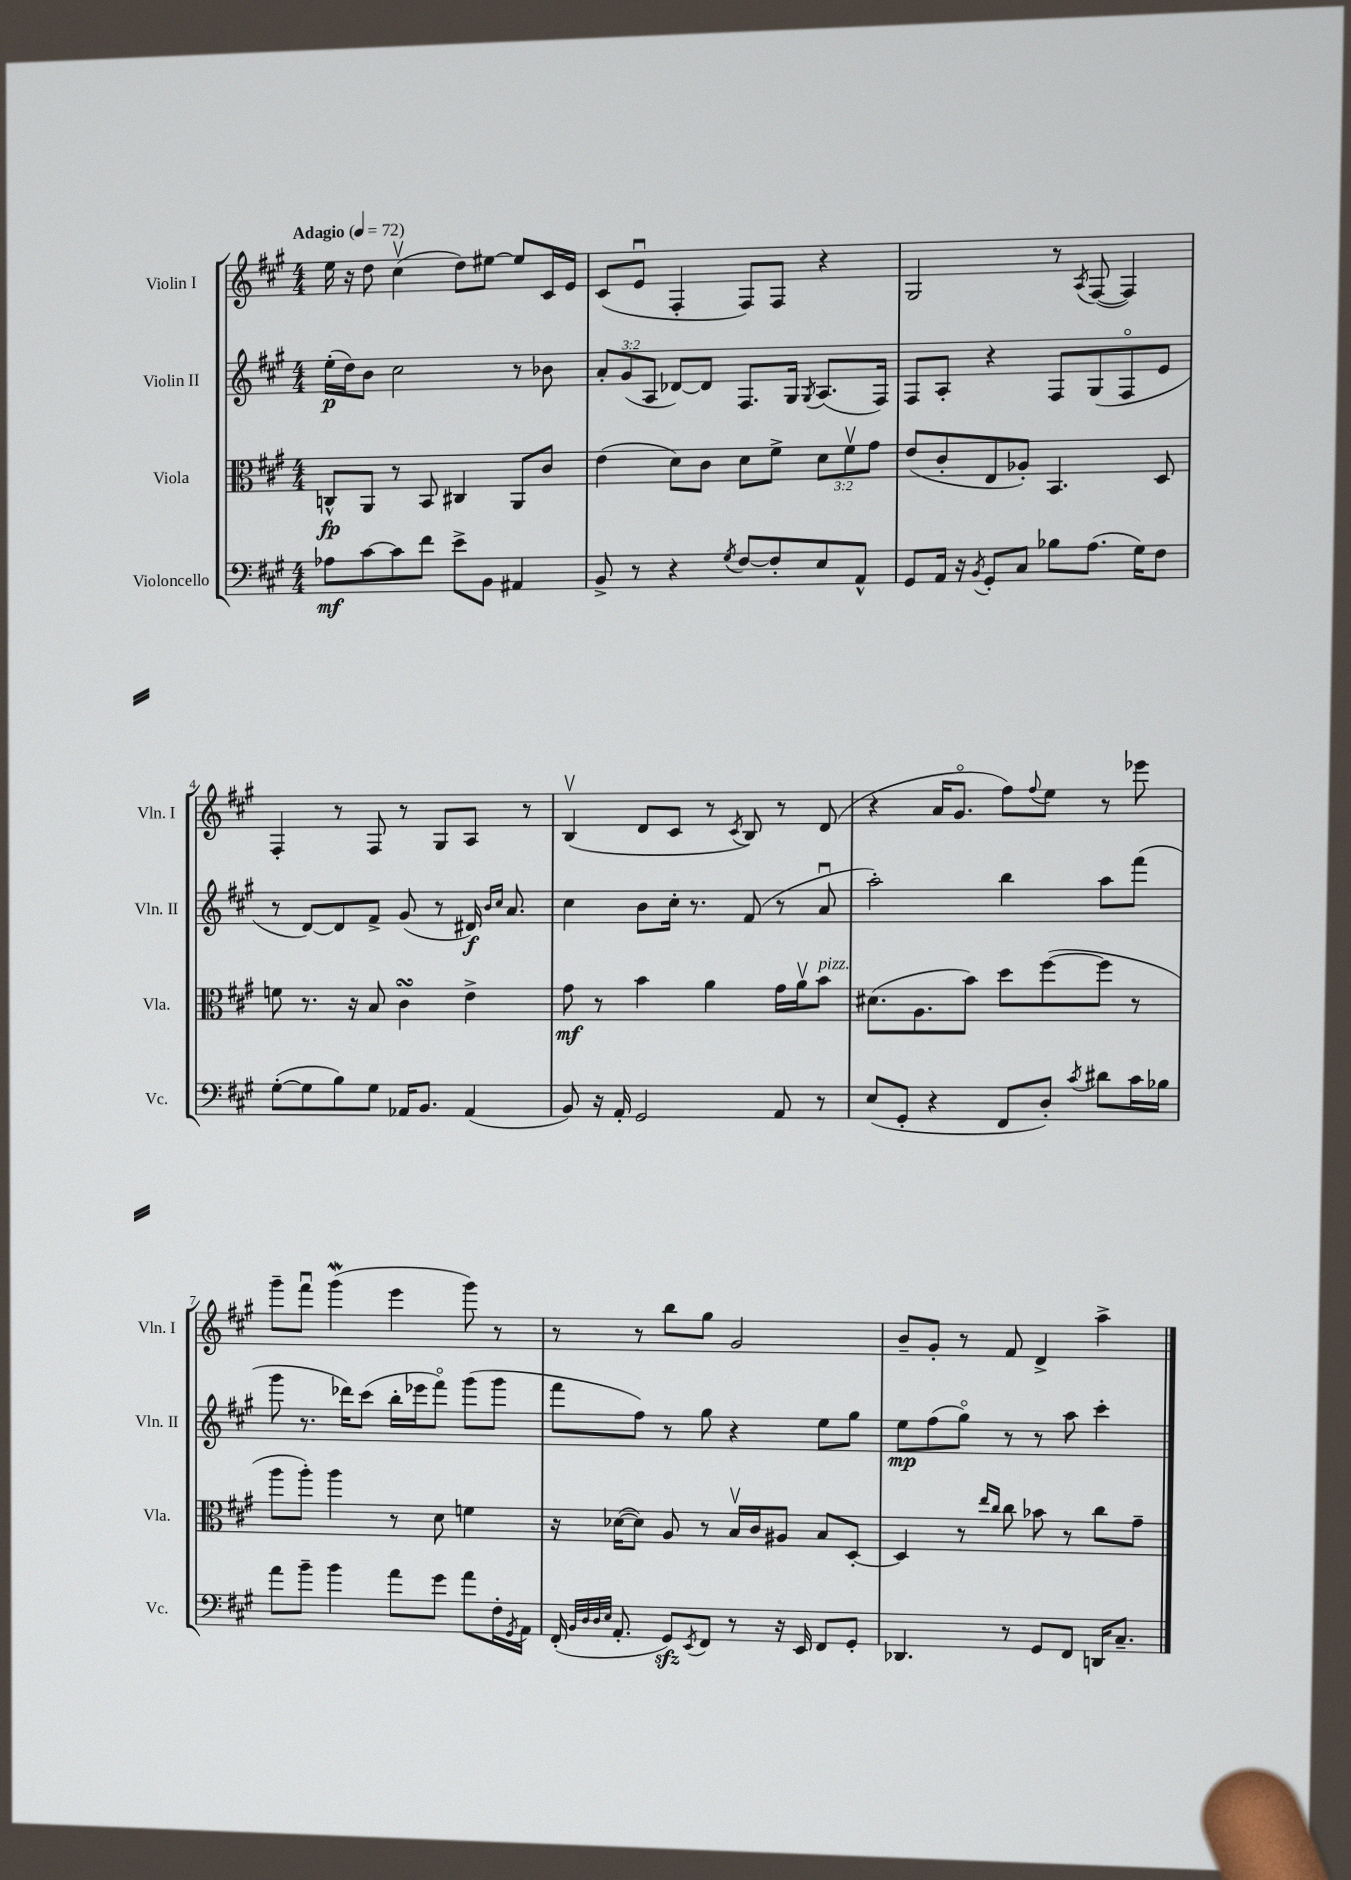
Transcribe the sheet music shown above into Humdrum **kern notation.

**kern	**dynam	**kern	**dynam	**kern	**dynam	**kern
*part4	*part4	*part3	*part3	*part2	*part2	*part1
*staff4	*staff4	*staff3	*staff3	*staff2	*staff2	*staff1
*I"Violoncello	*	*I"Viola	*	*I"Violin II	*	*I"Violin I
*I'Vc.	*	*I'Vla.	*	*I'Vln. II	*	*I'Vln. I
*clefF4	*	*clefC3	*	*clefG2	*	*clefG2
*k[f#c#g#]	*	*k[f#c#g#]	*	*k[f#c#g#]	*	*k[f#c#g#]
*M4/4	*	*M4/4	*	*M4/4	*	*M4/4
*MM72	*	*MM72	*	*MM72	*	*MM72
=1	=1	=1	=1	=1	=1	=1
!	!	!	!	!	!	!LO:TX:a:B:t=Adagio
8A-X\L	mf	8Cn^^/L	fp	(16ee'\LL	p	16ee\
.	.	.	.	16dd\J)	.	16r
[8c#\	.	8AA/J	.	8b\J	.	8dd\
8c#\]	.	8r	.	2cc#\	.	(4cc#v\
8f#\J	.	8BB/	.	.	.	.
8e^\L	.	4C#X/	.	.	.	8dd\L)
8BB\J	.	.	.	.	.	[8ee#X\J
4AA#X/	.	8AA/L	.	8r	.	8ee#/L]
.	.	8c#/J	.	8b-X\	.	16c#/L
.	.	.	.	.	.	16e/JJ
=2	=2	=2	=2	=2	=2	=2
8BB^/	.	(4e\	.	12a'/L	.	(8c#/L
.	.	.	.	(12g#/	.	.
8r	.	.	.	.	.	8eu/J
.	.	.	.	12A/J	.	.
4r	.	8d\L)	.	[8d-X/L)	.	4F#'/
.	.	8c#\J	.	8d-/J]	.	.
8qG#/	.	.	.	.	.	.
[8F#/L	.	8d\L	.	8.F#/L	.	8F#/L)
8F#'/]	.	8f#^\J	.	.	.	8F#/J
.	.	.	.	16G#/Jk	.	.
.	.	.	.	8qG#/	.	.
8E/	.	12d\L	.	(8.A/L	.	4r
.	.	12f#v\	.	.	.	.
8AA^^/J	.	.	.	.	.	.
.	.	12g#\J	.	.	.	.
.	.	.	.	16F#/Jk)	.	.
=3	=3	=3	=3	=3	=3	=3
8GG#/L	.	(8e/L	.	8F#/L	.	2G#/
16AA/Jk	.	8c#'/	.	8A'/J	.	.
16r	.	.	.	.	.	.
8qBB/	.	.	.	.	.	.
8GG#'/L	.	8E/	.	4r	.	.
8C#/J	.	8A-X'/J)	.	.	.	.
8B-X\L	.	4.BB/	.	8F#/L	.	8r
.	.	.	.	.	.	8qA/
(8.A\J	.	.	.	(8G#/	.	([8F#/
.	.	.	.	8F#/	.	4F#/])
16G#\KL)	.	.	.	.	.	.
8F#\J	.	8D/	.	8e/J	.	.
!!LO:LB:g=z
=4	=4	=4	=4	=4	=4	=4
([8G#'\L	.	8fn\	.	8r	.	4F#'/
8G#\]	.	8.r	.	[8d/L)	.	.
8B\)	.	.	.	8d/]	.	8r
.	.	16r	.	.	.	.
8G#\J	.	8B/	.	8f#^/J	.	8F#/
16AA-X/KL	.	4c#sSsS\	.	(8g#/	.	8r
8.BB/J	.	.	.	.	.	.
.	.	.	.	8r	.	8G#/L
(4AA-/	.	4e^\	.	16d#X/)	f	8A/J
.	.	.	.	16qqb/LL	.	.
.	.	.	.	16qqcc#/JJ	.	.
.	.	.	.	8.a/	.	.
.	.	.	.	.	.	8r
=5	=5	=5	=5	=5	=5	=5
8BB/)	.	8g#\	mf	4cc#\	.	(4Bv/
16r	.	8r	.	.	.	.
16AA'/	.	.	.	.	.	.
2GG#/	.	4b\	.	8b\L	.	8d/L
.	.	.	.	16cc#'\Jk	.	8c#/J
.	.	.	.	8.r	.	.
.	.	4a\	.	.	.	8r
.	.	.	.	.	.	8qc#/
.	.	.	.	(8f#/	.	8B/)
8AA/	.	16g#\LL	.	8r	.	8r
.	.	16av\J	.	.	.	.
!	!	!LO:TX:a:i:t=pizz.	!	!	!	!
8r	.	8b\J	.	8au/	.	(8d/
=6	=6	=6	=6	=6	=6	=6
(8E/L	.	(8.d#X\L	.	2aa'\)	.	4r
8GG#'/J	.	.	.	.	.	.
.	.	8.A\	.	.	.	.
4r	.	.	.	.	.	16a/KL
.	.	.	.	.	.	8.g#/J
.	.	8b\J)	.	.	.	.
8FF#/L	.	8dd\L	.	4bb\	.	8ff#\L)
.	.	.	.	.	.	8qqff#/
8D'/J)	.	([8ff#\	.	.	.	8ee\J
8qc#/	.	.	.	.	.	.
8d#X\L	.	8ff#\J]	.	8aa\L	.	8r
16c#\L	.	8r	.	(8fff#\J	.	8eee-X\
16B-X\JJ	.	.	.	.	.	.
!!LO:LB:g=z
=7	=7	=7	=7	=7	=7	=7
8a\L	.	8aa\L	.	8ggg#\	.	8ggg#~\L
8b~\J	.	8aa'\J)	.	8.r	.	8fff#u\J
4b\	.	4aa\	.	.	.	(4ggg#W\
.	.	.	.	16ddd-X\KL)	.	.
.	.	.	.	(8ccc#\J	.	.
8a\L	.	8r	.	16bb'\LL	.	4eee\
.	.	.	.	16eee-X\J	.	.
8g#\J	.	8d\	.	8fff#\J)	.	.
8a\L	.	4fn\	.	(8ggg#\L	.	8ggg#\)
16F#'\L	.	.	.	8ggg#\J	.	8r
8qGG#/	.	.	.	.	.	.
16AA\JJ	.	.	.	.	.	.
=8	=8	=8	=8	=8	=8	=8
(16FF#'/	.	16r	.	8fff#\L	.	8r
32qqBB/LLL	.	.	.	.	.	.
32qqD/	.	.	.	.	.	.
32qqD/	.	.	.	.	.	.
32qqE/JJJ	.	.	.	.	.	.
8.AA'/	.	([16d-X\KL	.	.	.	.
.	.	8d-\J])	.	8ff#\J)	.	8r
8GG#zz/L)	.	8A/	.	8r	.	8bb\L
8qEE/	.	.	.	.	.	.
8FF#/J	.	8r	.	8gg#\	.	8gg#\J
8r	.	16Bv/LL	.	4r	.	2g#/
.	.	16c#/J	.	.	.	.
16r	.	8A#X/J	.	.	.	.
16EE/	.	.	.	.	.	.
8FF#/L	.	8B/L	.	8ee\L	.	.
8GG#'/J	.	[8D'/J	.	8gg#\J	.	.
=9	=9	=9	=9	=9	=9	=9
4.DD-X/	.	4D/]	.	8ee\L	mp	8b~/L
.	.	.	.	(8ff#\	.	8g#'/J
.	.	8r	.	8gg#\J)	.	8r
.	.	16qqee/LL	.	.	.	.
.	.	16qqcc#/JJ	.	.	.	.
8r	.	8cc#\	.	8r	.	8f#/
8GG#/L	.	8b-X\	.	8r	.	4d^/
8FF#/J	.	8r	.	8aa\	.	.
16DDn/KL	.	8cc#\L	.	4ccc#'\	.	4aa^\
8.C#~/J	.	.	.	.	.	.
.	.	8g#~\J	.	.	.	.
==	==	==	==	==	==	==
*-	*-	*-	*-	*-	*-	*-
